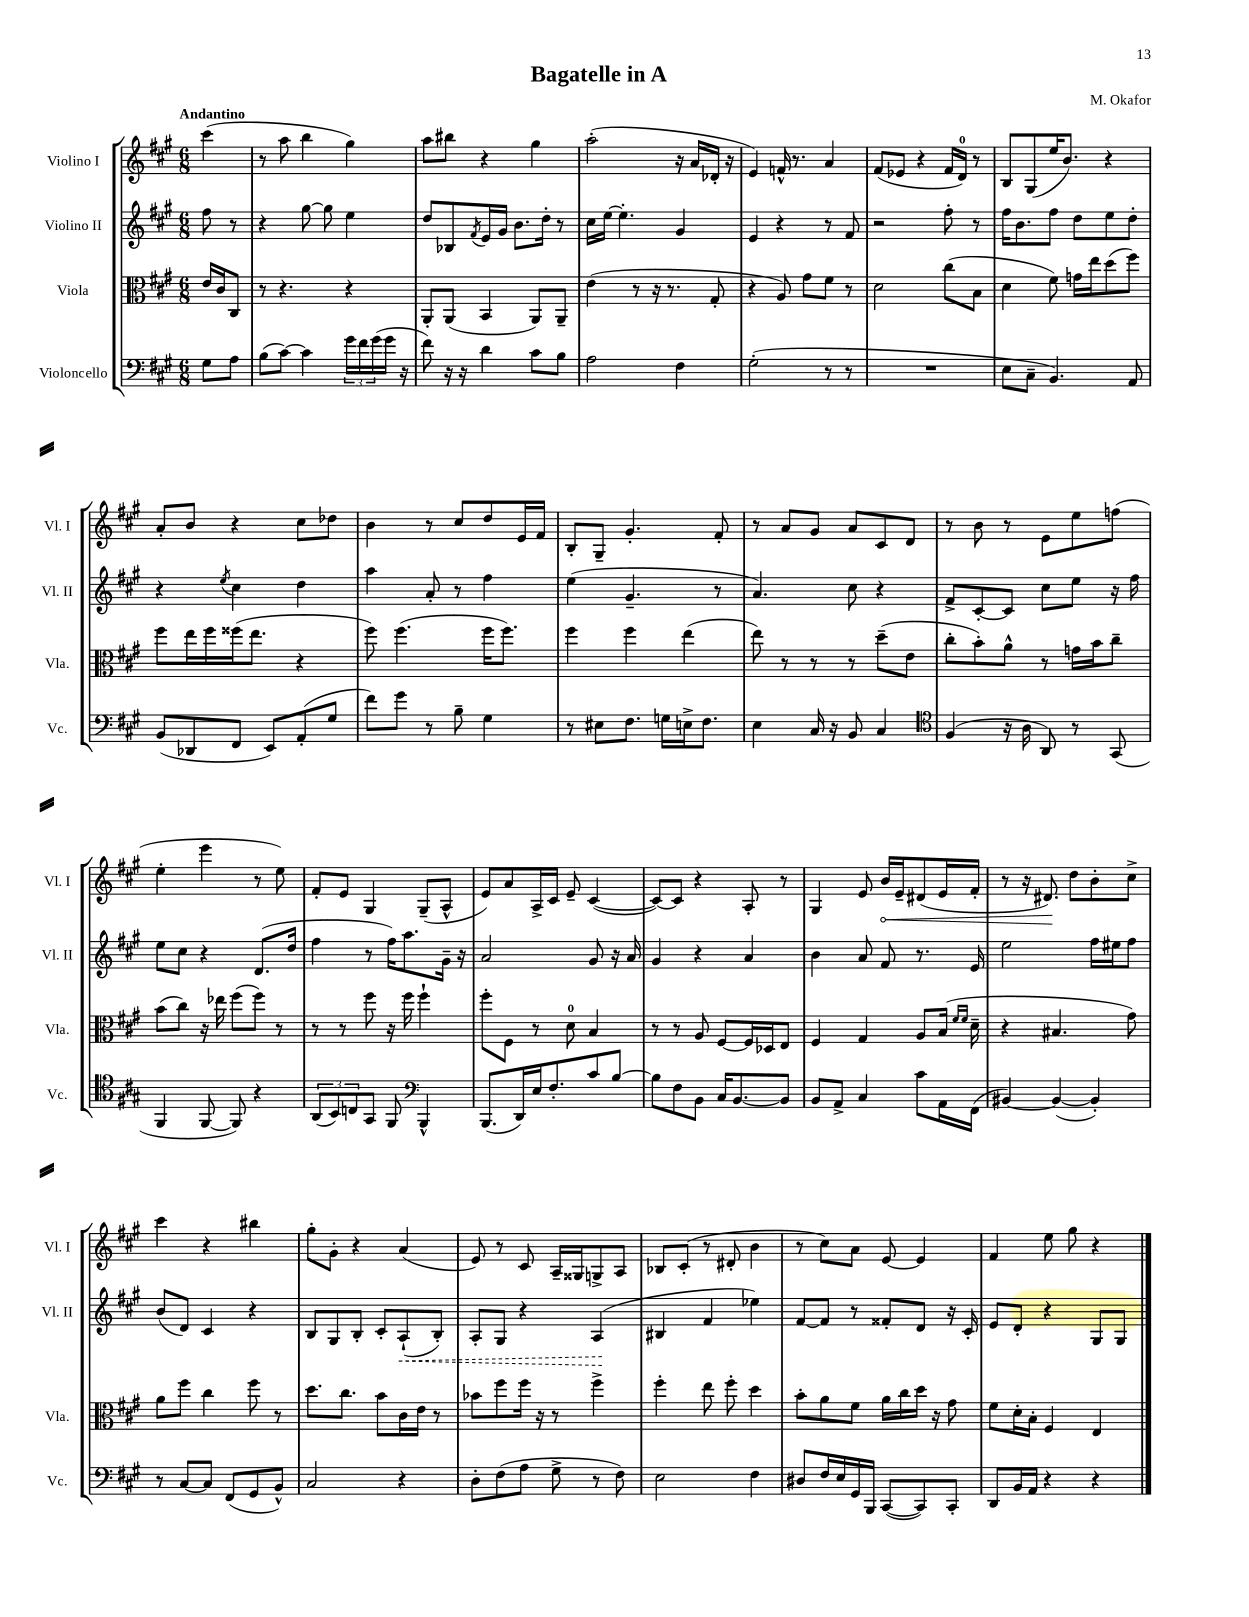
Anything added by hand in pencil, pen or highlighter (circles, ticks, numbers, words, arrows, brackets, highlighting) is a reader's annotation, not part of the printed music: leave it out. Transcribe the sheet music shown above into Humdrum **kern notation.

**kern	**kern	**kern	**kern
*staff4	*staff3	*staff2	*staff1
*clefF4	*clefC3	*clefG2	*clefG2
*k[f#c#g#]	*k[f#c#g#]	*k[f#c#g#]	*k[f#c#g#]
*M6/8	*M6/8	*M6/8	*M6/8
8G#	16e	8ff#	(4ccc#
.	16c#	.	.
8A	8C#	8r	.
=	=	=	=
(8B	8r	4r	8r
[8c#)	4.r	.	8aa
4c#]	.	[8gg#	4bb
.	.	8gg#]	.
24g#	4r	4ee	4gg#)
24f#	.	.	.
(24g#	.	.	.
16g#	.	.	.
16r	.	.	.
=	=	=	=
8f#)	8AA'	8dd	8aa
16r	(8AA	8B-	8bb#
16r	.	.	.
.	.	8qf#	.
4d	4BB	16e	4r
.	.	16g#	.
.	.	8.b	.
8c#	8AA)	.	4gg#
.	.	16dd'	.
8B	8AA~	8r	.
=	=	=	=
2A	(4e	16cc#	(2aa'
.	.	[16ee	.
.	.	4.ee']	.
.	8r	.	.
.	16r	.	.
.	8.r	.	.
4F#	.	4g#	16r
.	.	.	16a
.	8G#'	.	16d-'
.	.	.	16r
=	=	=	=
(2G#'	4r	4e	4e)
.	8A)	4r	16f^^
.	.	.	8.r
.	8g#	.	.
8r	8f#	8r	4a
8r	8r	8f#	.
=	=	=	=
2.r	2d	2r	(8f#
.	.	.	8e-
.	.	.	4r
.	(8cc#	8ff#'	16f#
.	.	.	16d)
.	8B	8r	8r
=	=	=	=
8E	4d	16ff#	8B
.	.	8.b	.
8C#~	.	.	(8G#
4.BB)	8f#)	8ff#	16ee
.	.	.	8.b)
.	16g	8dd	.
.	16ee	.	.
.	(8dd	8ee	4r
8AA	8ff#)	8dd'	.
=	=	=	=
(8BB	8ff#	4r	8a'
8DD-	16ee	.	8b
.	16ff#	.	.
.	.	8qee	.
8FF#	(16ff##	4cc#	4r
.	8.ee	.	.
8EE)	.	.	.
(8AA'	4r	4dd	8cc#
8G#	.	.	8dd-
=	=	=	=
8f#)	8ff#)	4aa	4b
8g#	(4.ff#	.	.
8r	.	8a'	8r
8B~	.	8r	8cc#
4G#	16ff#	4ff#	8dd
.	8.ff#)	.	.
.	.	.	16e
.	.	.	16f#
=	=	=	=
8r	4ff#	(4ee	8B'
8E#	.	.	8G#~
8.F#	4ff#	4.g#~	4.g#'
16G	.	.	.
16E^	(4ee	.	.
8.F#	.	.	.
.	.	8r	8f#'
=	=	=	=
4E	8ee)	4.a)	8r
.	8r	.	8a
16C#	8r	.	8g#
16r	.	.	.
8BB	8r	8cc#	8a
4C#	(8dd~	4r	8c#
.	8e	.	8d
=	=	=	=
*clefC4	*	*	*
(4F#	8cc#'	8f#^	8r
.	8b')	[8c#'	8b
16r	8a^^	8c#]	8r
16A	.	.	.
8AA)	8r	8cc#	8e
8r	16g	8ee	8ee
.	16b	.	.
(8GG#	8cc#~	16r	(8ff
.	.	16ff#	.
=	=	=	=
4FF#	(8b	8ee	4ee'
.	8cc#)	8cc#	.
[8FF#	16r	4r	4eee
.	16ee-	.	.
8FF#])	(8ff#	.	.
4r	8ff#)	(8.d	8r
.	8r	.	8ee)
.	.	16dd	.
=	=	=	=
(12AA	8r	4ff#	8f#'
12BB)	.	.	.
.	8r	.	8e
12C	.	.	.
8GG#	8ff#	8r	4G#
8FF#	16r	16ff#)	.
.	16ff#	8.aa	.
*clefF4	*	*	*
4BBB^^	4ff#`	.	(8G#~
.	.	16g#~	8A^^
.	.	16r	.
=	=	=	=
(8.BBB	8ff#'	2a	8e)
.	8F#	.	8a
16DD)	.	.	.
16E	8r	.	16A^
8.F#'	.	.	16c#
.	8d	.	8e~
8c#	4B	8g#	([4c#
[8B	.	16r	.
.	.	16a	.
=	=	=	=
8B]	8r	4g#	8c#_)
8F#	8r	.	8c#]
8BB	8A	4r	4r
16C#	[8F#	.	.
[8.BB	.	.	.
.	16F#]	4a	8A'
.	16D-	.	.
8BB]	8E	.	8r
=	=	=	=
8BB	4F#	4b	4G#
8AA^	.	.	.
4C#	4G#	8a	8e
.	.	8f#	16b
.	.	.	16e~
8c#	8A	8.r	(8d#
16AA	(16B	.	16e
.	16qqf#	.	.
.	16qqf#	.	.
(16FF#	16d~	16e	16f#'
=	=	=	=
[4BB#)	4r	2ee	8r
.	.	.	16r
.	.	.	8.d#)
(4BB#_	4.B#	.	.
.	.	.	8dd
4BB#'])	.	16ff#	8b'
.	.	16ee#	.
.	8g#)	8ff#	8cc#^
=	=	=	=
8r	8a	(8b	4ccc#
[8C#	8ff#	8d)	.
8C#]	4cc#	4c#	4r
(8FF#	.	.	.
8GG#	8ff#	4r	4bb#
8BB^^)	8r	.	.
=	=	=	=
2C#	8.dd	8B	8gg#'
.	.	8G#	8g#'
.	8.cc#	.	.
.	.	8B'	4r
.	8b	8c#'	.
4r	16c#	(8A`	(4a
.	16e	.	.
.	8r	8B')	.
=	=	=	=
8D'	8b-	8A'	8e)
(8F#	8ff#	8G#	8r
8A	16ff#	4r	8c#
.	16r	.	.
8G#^	8r	.	16A~
.	.	.	16G##
8r	4ff#^	(4A	8G^
8F#)	.	.	8A
=	=	=	=
2E	4ff#'	4B#	8B-
.	.	.	(8c#'
.	8ee	4f#	8r
.	8ff#'	.	8d#'
4F#	4dd	4ee-)	4b
=	=	=	=
8D#	8b'	[8f#	8r
16F#	8a	8f#]	8cc#)
16E	.	.	.
16GG#	8f#	8r	8a
16BBB	.	.	.
([8CC#	16a	8f##'	[8e
.	16cc#	.	.
8CC#])	16dd	8d	4e]
.	16r	.	.
8CC#'	8g#	16r	.
.	.	16c#'	.
=	=	=	=
8DD	8f#	8e	4f#
16BB	16d'	8d'	.
16AA	16B'	.	.
4r	4F#	4r	8ee
.	.	.	8gg#
4r	4E	8G#	4r
.	.	8G#	.
==	==	==	==
*-	*-	*-	*-
